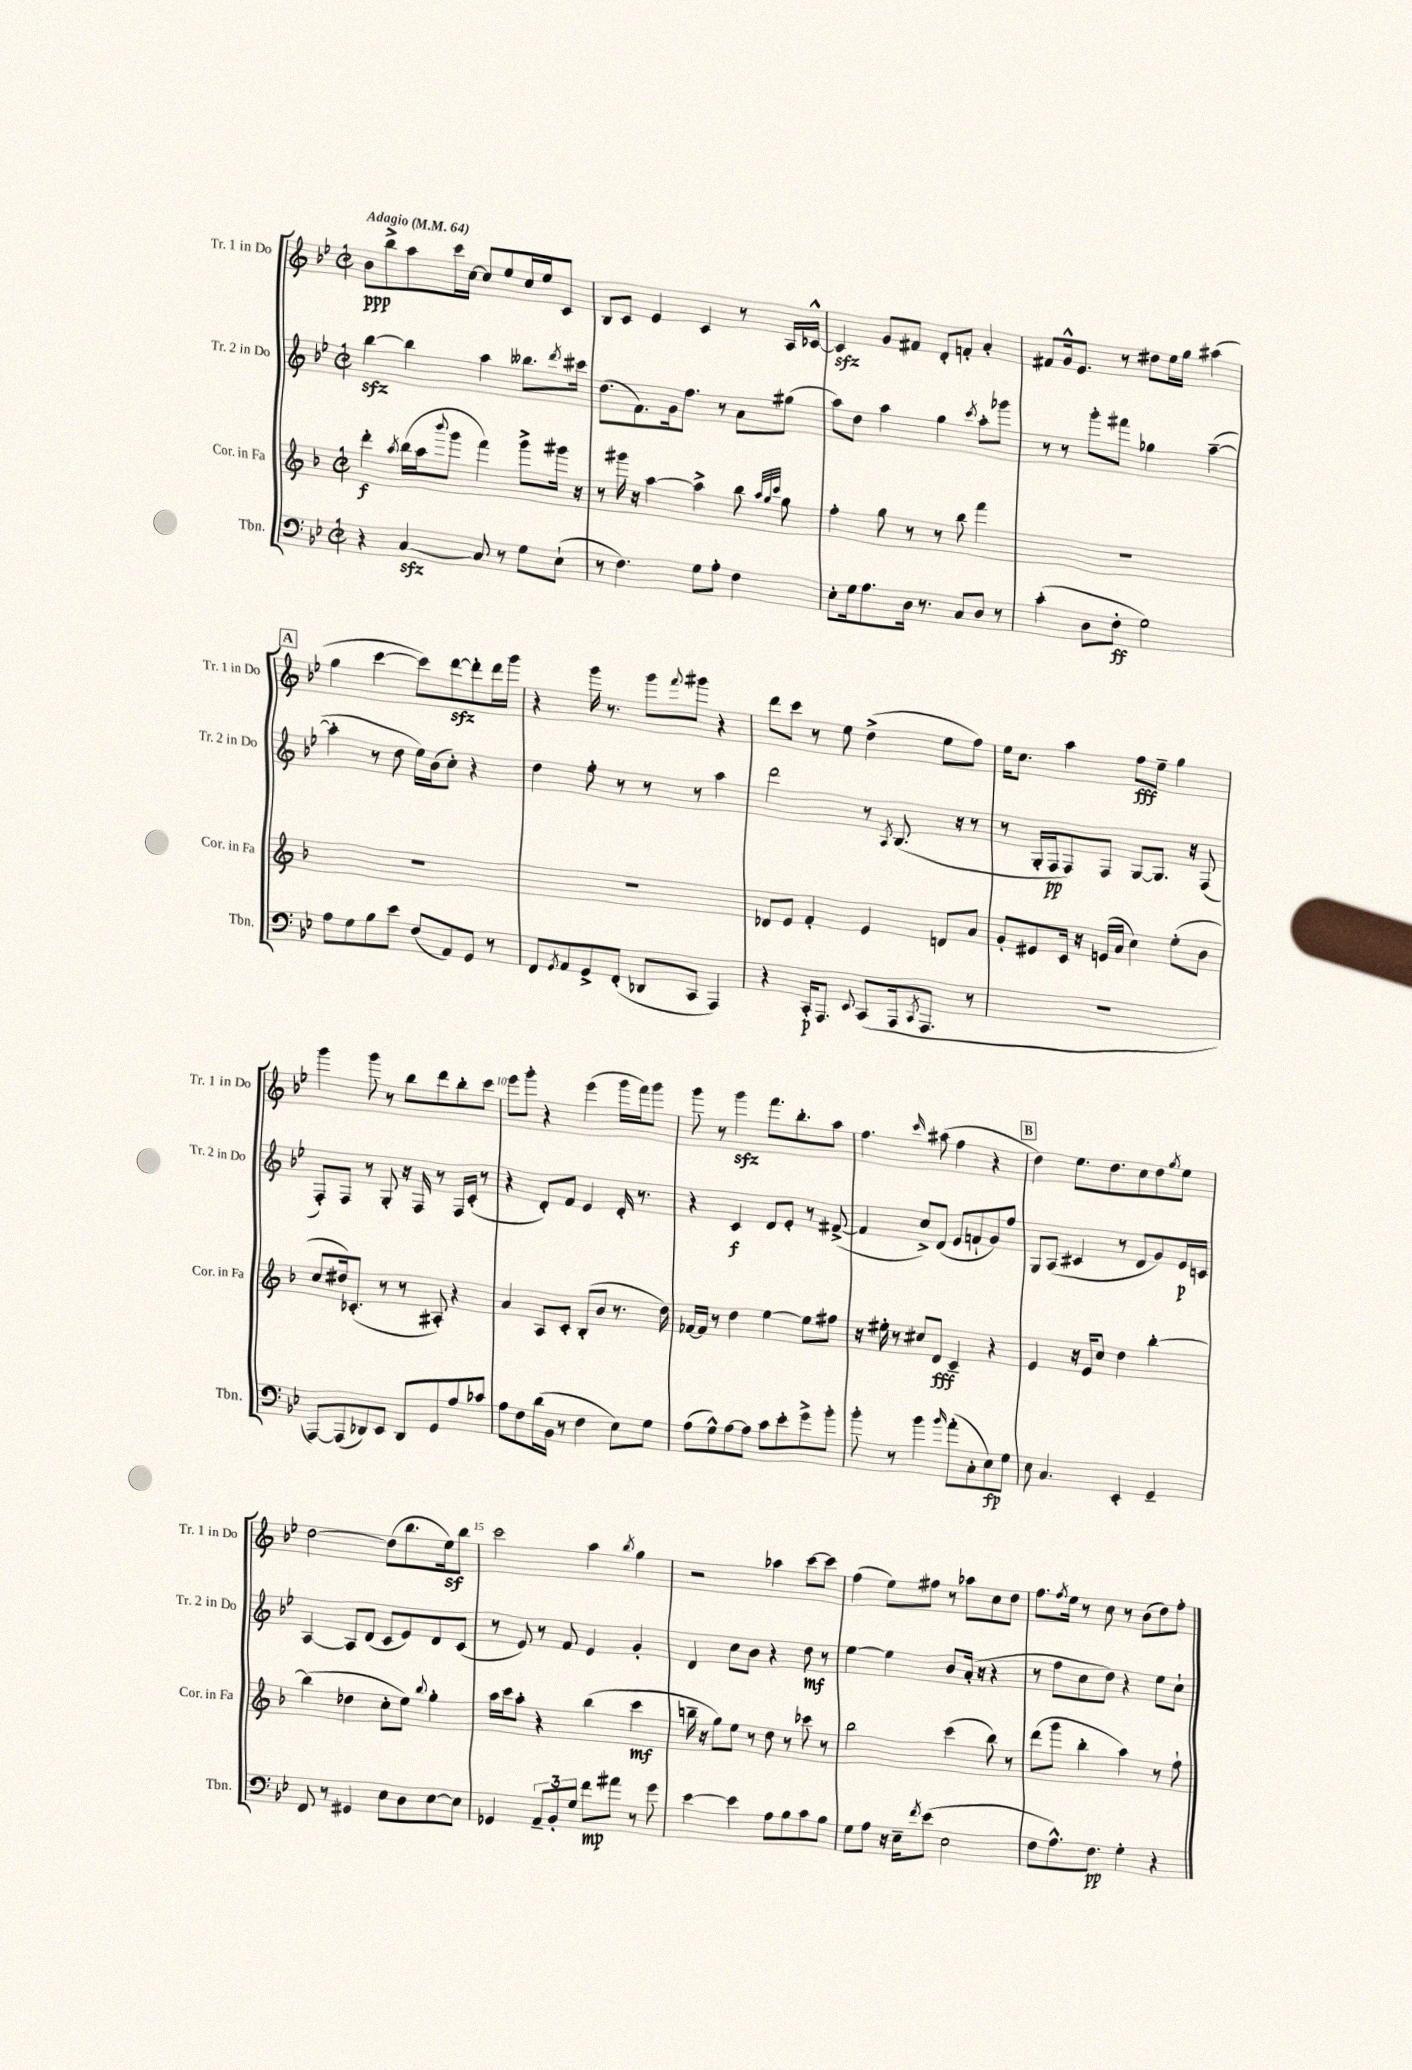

**kern	**kern	**kern	**kern
*staff4	*staff3	*staff2	*staff1
*clefF4	*clefG2	*clefG2	*clefG2
*k[b-e-]	*k[b-]	*k[b-e-]	*k[b-e-]
*M2/2	*M2/2	*M2/2	*M2/2
*met(c|)	*met(c|)	*met(c|)	*met(c|)
*MM64	*MM64	*MM64	*MM64
4r	4ddd'	[4bb-	8b-
.	.	.	8bb-^
.	8qaa	.	.
[4C	(16bb-	4bb-]	8aa
.	16aa	.	.
.	8qqbbb-	.	.
.	8ggg	.	16ccc
.	.	.	[16cc
8C]	4fff)	4aa	8cc]
8r	.	.	8ee-
8G	8ggg^	8.bb--	16cc
.	.	.	16ee-
(8E-`	16ggg#	.	8c
.	.	8qddd	.
.	16r	16ccc#	.
=	=	=	=
8r	8r	(8.dd	8B-
4.F)	16ggg#	.	8c
.	16r	8.f)	.
.	[4aa	.	4e-
.	.	16g	.
.	.	8.ff	.
8G	4aa^]	.	4c
8A'	.	8r	.
4F	8bb-	8a	8r
.	32qqaa	.	.
.	32qqgg	.	.
.	32qqccc	.	.
.	8gg	(8gg#	16A
.	.	.	[16c-^^
=	=	=	=
8E-'	4ff'	8aa)	4c-]
16G	.	8dd	.
8.A	.	.	.
.	8gg	4aa	8g
16D	8r	.	8f#
8.r	.	.	.
.	8r	4gg	8d'
8C	8bb-	.	8f'
.	.	8qccc	.
8D	4fff	8aa'	4a'
8r	.	8ggg-	.
=	=	=	=
(4c'	1r	8r	8f#
.	.	8r	16g^^
.	.	.	8.e-
8D	.	8ggg'	.
8F'	.	8fff#	8r
2G)	.	4gg-	8dd#
.	.	.	16ee-
.	.	.	16gg
.	.	([4aa~	(4aa#
=	=	=	=
8A	1r	4aa']	4gg
8G	.	.	.
8B-	.	8r	[4ccc
8e-	.	8dd	.
(8F	.	16ee-)	8ccc])
.	.	(16b-	.
8AA)	.	8cc')	[8ddd
8GG	.	4r	8ddd']
8r	.	.	16ddd
.	.	.	16ggg
=	=	=	=
8FF	1r	4dd	4r
8qGG	.	.	.
8AA	.	.	.
8GG^	.	8ff'	16ggg
.	.	.	8.r
(8FF'	.	8r	.
8DD-	.	8r	8ggg
.	.	.	8qqfff
8CC	.	8r	8ggg#
4AAA)	.	4aa	4r
=	=	=	=
4r	8d-	2ddd	8ddd
.	8e	.	8ccc
16CC'	4f'	.	8r
8.AAA	.	.	.
.	.	.	8ee-
8qqEE-	.	.	.
(8CC	4e	8r	(4dd^
.	.	8qA	.
16AAA	.	(8.B-	.
8qCC	.	.	.
8.AAA	.	.	.
.	8d	.	8ee-
.	.	16r	.
8r	8a	8r	8ff)
=	=	=	=
1r	8g'	8r	16ee-
.	.	.	8.cc
.	8e#	16G'	.
.	.	16F	.
.	16c	8F)	4aa
.	16r	.	.
.	(16e	8F	.
.	16a	.	.
.	4cc)	[8G	8ff
.	.	8.G]	8ee-~
.	(8ee'	.	4gg
.	.	16r	.
.	8b-	(8F	.
=	=	=	=
[8AAA)	8cc	8F')	4ggg
(8AAA]	16dd#)	8F	.
.	(8.c-'	.	.
8DD-)	.	8r	8ggg
8EE-	8r	8G'	8r
8DD-	8r	16r	8bb-
.	.	16F	.
8GG	8A#')	8r	8ddd
8A	4r	16F	8bb-'
.	.	(16c'	.
8c-	.	8r	8ccc
=	=	=	=
8A	4a	4r	8eee-
8F	.	.	8ggg'
(16d	8A	8d')	4r
16BB-	.	.	.
8r	8c'	8f	.
4F	(8B-'	4e-	(4eee-
.	8b-	.	.
8E-)	8.r	16d'	16ggg
.	.	8.r	16fff)
8G	.	.	8ggg
.	16dd)	.	.
=	=	=	=
(8A	[16f-	4r	8ggg
.	16f-]	.	.
8G^^)	8r	.	8r
[8A	4dd	4c	4ggg
8A]	.	.	.
8c	[4ee	8d	8.fff
8e-'	.	8e-'	.
.	.	.	8.bb-'
8g^	8ee]	8r	.
8b-'	8ff#	([8f#^	8aa
=	=	=	=
8b-'	16r	4f#]	4.ff
.	16ee#'	.	.
8r	8r	.	.
4b-	8cc#	8cc^)	.
.	.	.	16qqccc
.	8d	(8d	(8aa#
16qqb-	.	.	.
(8a'	4c~	8e-	4ff
8C'	.	8f`	.
8E-)	4r	8g)	4r
8G	.	8ff	.
=	=	=	=
8E-	4e	8G	4dd)
4.C	.	(8A	.
.	16r	4c#	8.ee-
.	16e	.	.
.	8cc	.	.
.	.	.	8.dd
4EE-'	4dd	8r	.
.	.	8d	8cc
4GG~	[4bb-'	8g)	8dd
.	.	.	8qgg
.	.	16e-	8ee-
.	.	16c	.
=	=	=	=
8FF	(4bb-]	[4A	[2dd
8r	.	.	.
4GG#	4dd-	8A]	.
.	.	(8d	.
8E-	8cc'	8c	(8dd]
8D	8ee)	8e-)	8.bb-
.	8qqbb-	.	.
[8E-	4gg'	8d	.
.	.	.	16ee-)
8E-]	.	(8c	8bb-
=	=	=	=
4GG-	16aa	8r	2ccc
.	16ccc	.	.
.	8aa'	8e-)	.
12AA~	4r	8r	.
12BB-'	.	.	.
.	.	8f	.
12G	.	.	.
8f	(4bb-	4e-	4aa
8a#	.	.	.
.	.	.	8qbb-
8r	4ccc	4g'	4gg
8g	.	.	.
=	=	=	=
[4e-	16bb~	4d	2r
.	16r	.	.
.	8gg)	.	.
4e-]	8ee	8cc	.
.	8r	8b-	.
8A	8dd	4r	4aa-
8B-	8r	.	.
8c	8ccc-	8dd	[8ccc
8B-	8r	8r	8ccc]
=	=	=	=
8G	2bb-	[4ee-	(4ff
8A	.	.	.
16r	.	4ee-]	8ee-)
16E-~	.	.	.
8qf	.	.	.
(8e-	.	.	8ff#
2E-	(4ccc	8b-	8r
.	.	(16a'	8aa-
.	.	16r	.
.	8bb-)	4r	8cc
.	8r	.	8dd
=	=	=	=
8F	(8ddd	8r	8.ff
8.A^^)	8ggg	8ff	.
.	.	.	8qff
.	.	.	16ee-
.	4bb-'	8cc	8r
8.F	.	.	.
.	.	8dd)	8cc
4G'	4aa)	4r	8r
.	.	.	(8b-
4r	8r	8ee-	8dd)
.	8ff`	8cc`	8ff'
==	==	==	==
*-	*-	*-	*-
